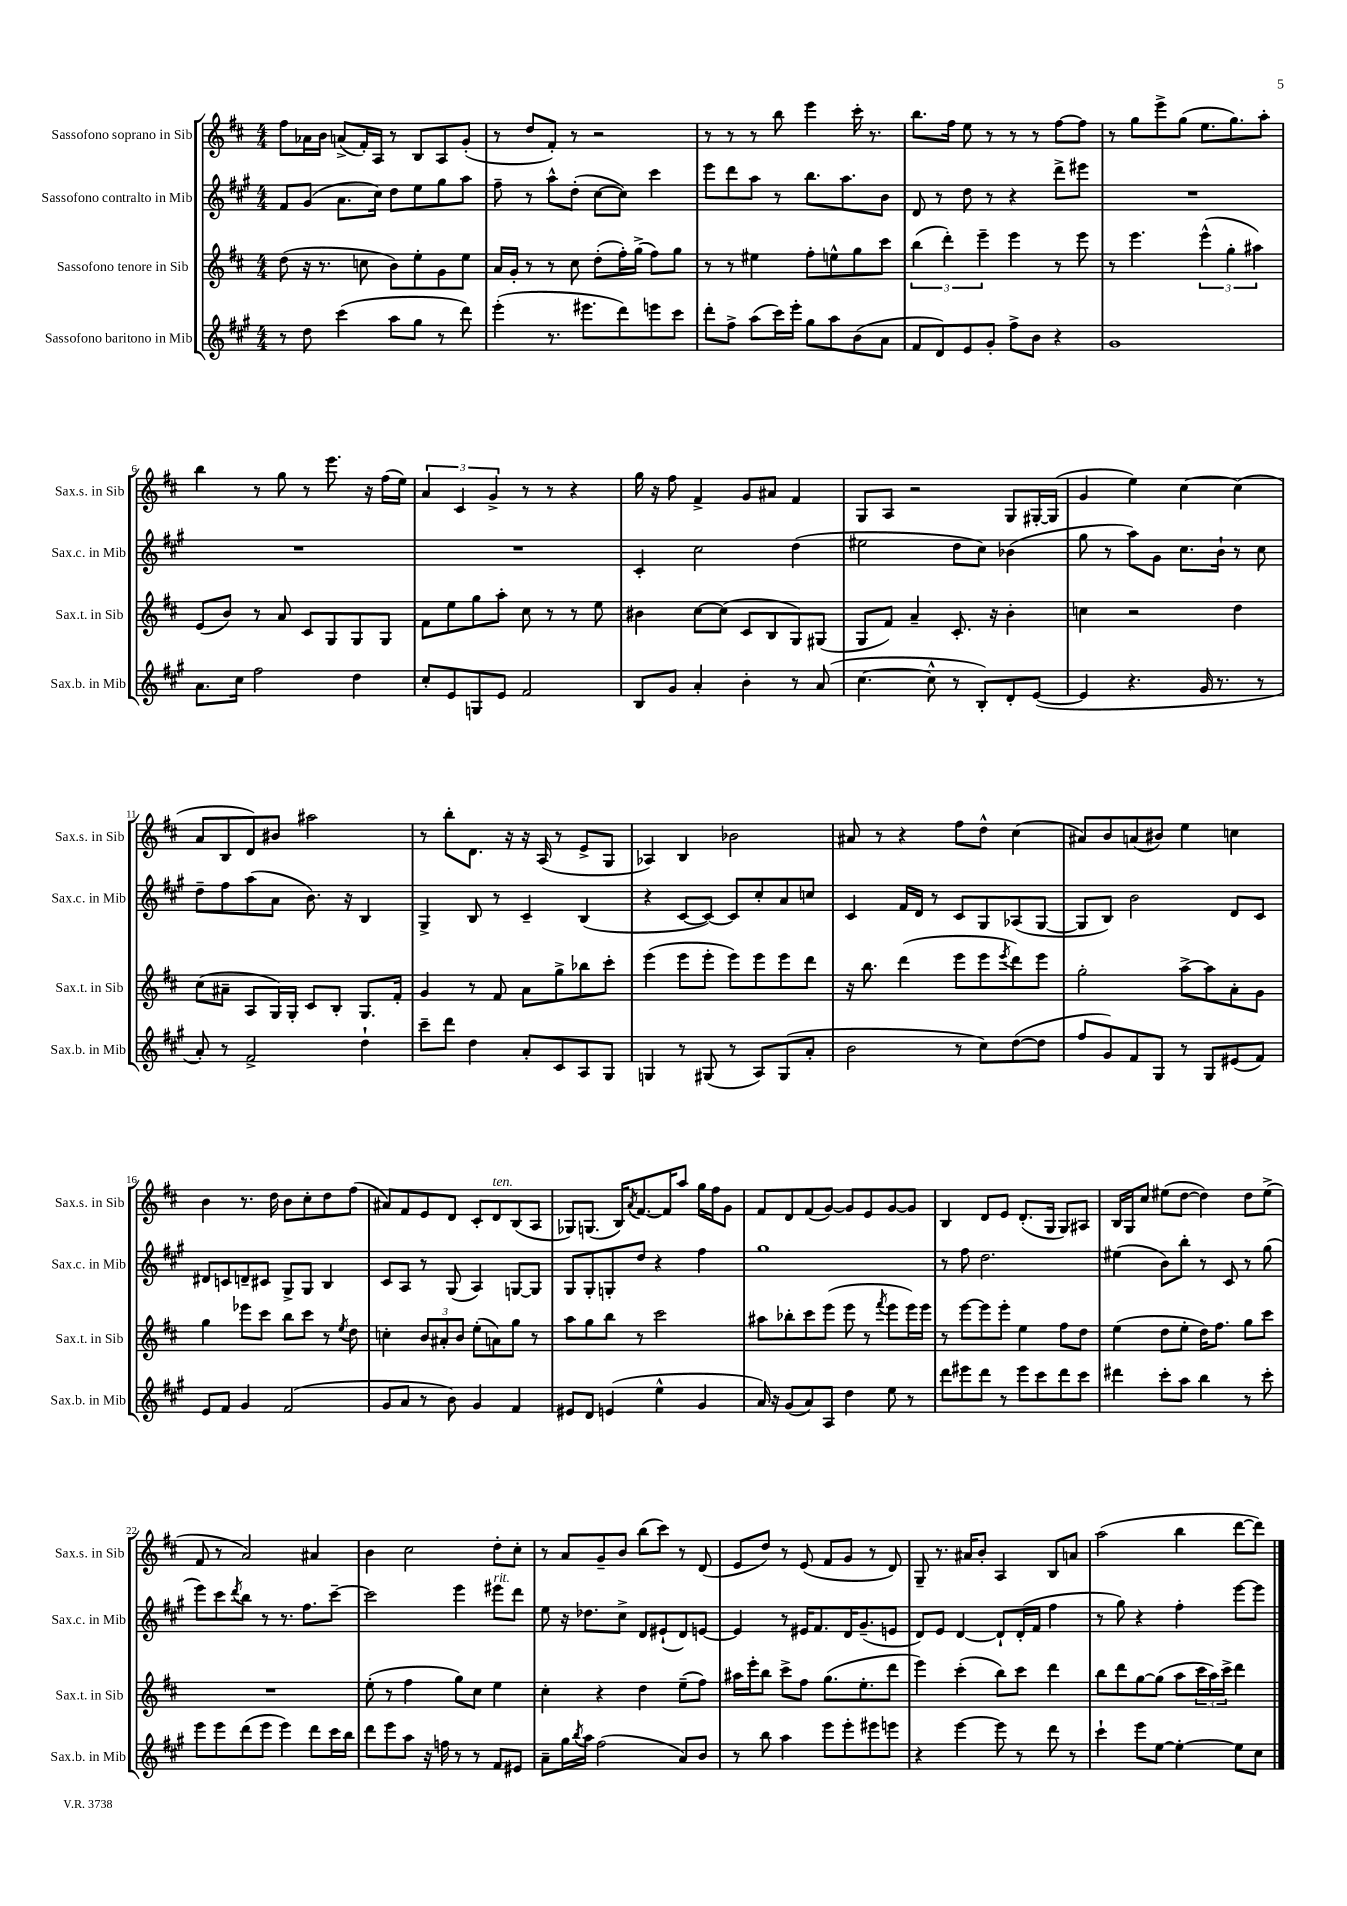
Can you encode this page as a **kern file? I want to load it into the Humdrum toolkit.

**kern	**kern	**kern	**kern
*part4	*part3	*part2	*part1
*staff4	*staff3	*staff2	*staff1
*I"Sassofono baritono in Mib	*I"Sassofono tenore in Sib	*I"Sassofono contralto in Mib	*I"Sassofono soprano in Sib
*I'Sax.b. in Mib	*I'Sax.t. in Sib	*I'Sax.c. in Mib	*I'Sax.s. in Sib
*clefG2	*clefG2	*clefG2	*clefG2
*k[f#c#g#]	*k[f#c#]	*k[f#c#g#]	*k[f#c#]
*M4/4	*M4/4	*M4/4	*M4/4
=1	=1	=1	=1
8r	(8dd\	8f#/L	8ff#\L
8dd\	16r	(8g#/J	16a-X\L
.	8.r	.	16b\JJ
(4ccc#\	.	8.a\L	(8an^/L
.	8ccn\	.	16f#'/L)
.	.	16cc#\Jk)	16A/JJ
8aa\L	8b\L)	8dd\L	8r
8gg#\J	8ee'\	8ee\	8B/L
8r	8g\	8gg#\	8A/
8ddd\)	8ee\J	8aa\J	(8g'/J
=2	=2	=2	=2
(4eee'\	16a/LL	8ff#~\	8r
.	16g'/JJ	.	.
.	8r	8r	8dd/L
8.r	8r	8aa^^\L	8f#'/J)
.	8cc#\	(8dd'\J	8r
8.eee#X\L	.	.	.
.	(8dd'\L	[8cc#\L	2r
8ddd\)	16ff#'\L)	8cc#\J])	.
.	(16gg^\JJ	.	.
8eeen\	8ff#\L)	4ccc#\	.
8ccc#\J	8gg\J	.	.
=3	=3	=3	=3
8ddd'\L	8r	8eee\L	8r
8ff#^\J	8r	8ddd\	8r
(8aa\L	4ee#X\	8aa\J	8r
16ccc#\L)	.	8r	8bb\
16eee'\JJ	.	.	.
8gg#\L	8ff#'\L	8.bb\L	4eee\
8aa\	8een^^\	.	.
.	.	8.aa\	.
(8b\	8gg\	.	16ccc#'\
.	.	.	8.r
8a\J	8ccc#\J	8b\J	.
=4	=4	=4	=4
8f#/L	(6bb\	8d/	8.bb\L
8d/)	.	8r	.
.	6ddd'\)	.	.
.	.	.	16ff#\Jk
8e/	.	8dd\	8ee\
.	6eee~\	.	.
8g#'/J	.	8r	8r
8ff#^\L	4eee\	4r	8r
8b\J	.	.	8r
4r	8r	8ddd^\L	[8ff#\L
.	8eee\	8eee#X\J	8ff#\J]
=5	=5	=5	=5
1g#	8r	1r	8r
.	4.eee\	.	8gg\L
.	.	.	8eee^\
.	.	.	(8gg\J
.	(6eee^^\	.	8.ee\L
.	6gg'\	.	.
.	.	.	8.gg\)
.	6aa#X\)	.	.
.	.	.	8aa'\J
!!LO:LB:g=z
=6	=6	=6	=6
8.a\L	(8e/L	1r	4bb\
.	8b/J)	.	.
16cc#\Jk	.	.	.
2ff#\	8r	.	8r
.	8a/	.	8gg\
.	8c#/L	.	8r
.	8G/	.	8.eee\
4dd\	8G/	.	.
.	.	.	16r
.	8G/J	.	(16ff#\LL
.	.	.	16ee\JJ)
=7	=7	=7	=7
8cc#'/L	8f#\L	1r	6a/
8e/	8ee\	.	.
.	.	.	6c#/
8Gn/	8gg\	.	.
.	.	.	6g^/
8e/J	8aa'\J	.	.
2f#/	8cc#\	.	8r
.	8r	.	8r
.	8r	.	4r
.	8ee\	.	.
=8	=8	=8	=8
8B/L	4b#X\	4c#'/	16gg\
.	.	.	16r
8g#/J	.	.	8ff#\
4a'/	[8cc#\L	2cc#\	4f#^/
.	(8cc#\J]	.	.
4b'\	8c#/L	.	8g/L
.	8B/	.	8a#X/J
8r	8G/)	(4dd\	4f#/
(8a/	(8G#X/J	.	.
=9	=9	=9	=9
[4.cc#\	8G/L	2ee#X\	8G/L
.	8f#/J)	.	8A/J
.	4a~/	.	2r
8cc#^^\]	.	.	.
8r	8.c#'/	8dd\L	.
8B'/L)	.	8cc#\J)	.
.	16r	.	.
8d'/	4b'\	(4b-X\	8G/L
([8e/J	.	.	[16G#X'/L
.	.	.	(16G#/JJ]
=10	=10	=10	=10
4e/]	4ccn\	8gg#\	4g/
.	.	8r	.
4.r	2r	8aa\L)	4ee\)
.	.	8g#\J	.
.	.	8.cc#\L	[4cc#\
16g#/	.	.	.
8.r	.	16b`\Jk	.
.	4dd\	8r	(4cc#\]
8r	.	8cc#\	.
!!LO:LB:g=z
=11	=11	=11	=11
8a'/)	(8cc#\L	8dd~\L	8a/L
8r	8a#X~\J	8ff#\	8B/
2f#^/	8A/L	(8aa\	8d/)
.	16G/L)	8a\J	8b#X/J
.	16G'/JJ	.	.
.	8c#/L	8.b\)	2aa#X\
.	8B'/J	.	.
.	.	16r	.
4dd`\	8.G/L	4B/	.
.	16f#'/Jk	.	.
=12	=12	=12	=12
8ccc#~\L	4g/	4G#^/	8r
8ddd\J	.	.	8bb'\L
4dd\	8r	8B/	8.d\J
.	8f#/	8r	.
.	.	.	16r
8a'/L	8a\L	4c#~/	16r
.	.	.	(16A/
8c#/	8gg^\	.	8r
8A/	8bb-X\	(4B/	8e^/L
8G#/J	8ccc#'\J	.	8G/J
=13	=13	=13	=13
4Gn/	(4eee\	4r	4A-X/)
8r	8eee\L	[8c#/L	4B/
(8G#X/	8eee'\J	8c#/J_)	.
8r	8eee\L)	8c#/L]	2b-X\
8A/L)	8eee\	8cc#'/	.
(8G#/	8eee\	8a/	.
8a'/J	8ddd\J	8ccn/J	.
=14	=14	=14	=14
2b\	16r	4c#/	8a#X/
.	8.bb\	.	.
.	.	.	8r
.	(4ddd\	16f#/LL	4r
.	.	16d/JJ	.
.	.	8r	.
8r	8eee\L	8c#/L	8ff#\L
8cc#\L)	8eee\	8G#/	8dd^^\J
.	8qeee/	.	.
([8dd\	8ddd\)	(8A-X/	(4cc#\
8dd\J]	8eee\J	[8G#/J	.
=15	=15	=15	=15
8ff#/L	2gg'\	8G#/L]	8a#X/L)
8g#/)	.	8B/J)	8b/
8f#/	.	2b\	(8an/
8G#/J	.	.	8b#X/J)
8r	[8aa^\L	.	4ee\
8G#/L	8aa\]	.	.
(8e#X/	8a'\	8d/L	4ccn\
8f#/J)	8g\J	8c#/J	.
!!LO:LB:g=z
=16	=16	=16	=16
8e/L	4gg\	8d#X/L	4b\
8f#/J	.	8cn/	.
4g#/	8eee-X\L	8dn~/	8.r
.	8ccc#\J	8c#X/J	.
.	.	.	16dd\
(2f#/	8bb\L	8G#^/L	8b\L
.	8ccc#\J	8G#/J	8cc#'\
.	8r	4B/	8dd\
.	8qee/	.	.
.	8dd\	.	(8ff#\J
=17	=17	=17	=17
8g#/L	4ccn'\	8c#/L	8a#X/L)
8a/J	.	8A/J	8f#/
8r	12b/L	8r	8e/
.	12a#X'/	.	.
8b\)	.	(8G#/	8d/J
.	12b/J	.	.
4g#/	(8ee'\L	4A/)	8c#'/L
!	!	!	!LO:TX:a:i:t=ten.
.	8an\)	.	8d/
4f#/	8gg\J	[8Gn/L	(8B/
.	8r	8G/J]	8A/J
=18	=18	=18	=18
8e#X/L	8aa\L	8G#/L	8G-X/L)
8d/J	8gg\	8G#'/	(8.Gn/J
(4en/	8bb\J	8Gn'/	.
.	.	.	16B/KL)
.	.	.	8qa/
.	8r	8dd/J	[8.f#/
4ee^^\	2ccc#\	4r	.
.	.	.	16f#/K]
.	.	.	8aa/J
4g#/	.	4ff#\	16gg\LL
.	.	.	16ff#\J
.	.	.	8g\J
=19	=19	=19	=19
16a/)	8aa#X\L	1gg#	8f#/L
16r	.	.	.
(8g#/L	8bb-X'\	.	8d/
8a/)	8ccc#\	.	(8f#/
8A/J	(8eee\J	.	[8g/J)
4dd\	8eee\	.	8g/L]
.	8r	.	8e/
.	8qfff#/	.	.
8ee\	8eee\L	.	[8g/
8r	16eee\L)	.	8g/J]
.	16eee\JJ	.	.
=20	=20	=20	=20
8ddd\L	8r	8r	4B/
8eee#X\	[8eee\L	8ff#\	.
8ddd\J	8eee\]	2.dd\	8d/L
8r	8eee'\J	.	8e/J
8eee#\L	4ee\	.	(8.d'/L
8ccc#\	.	.	.
.	.	.	16G/Jk
8ddd\	8ff#\L	.	8G/L)
8ccc#\J	8dd\J	.	8A#X/J
=21	=21	=21	=21
4ddd#X\	(4ee\	(4ee#X\	16B/LL
.	.	.	16G/J
.	.	.	8cc#/J
8ccc#'\L	8dd\L	8b\L)	(8ee#X\L
8aa\J	8ee'\J	8bb'\J	[8dd\J
4bb\	16dd\KL)	8r	4dd\])
.	8.ff#\J	.	.
.	.	8c#/	.
8r	8gg\L	8r	8dd\L
8ccc#'\	8ccc#\J	(8gg#\	(8ee#^\J
!!LO:LB:g=z
=22	=22	=22	=22
8eee\L	1r	8eee\L)	8f#/
8eee\	.	8ccc#\	8r
.	.	8qddd/	.
(8ddd\	.	8bb\J	2a/)
8eee\J	.	8r	.
4eee\)	.	8.r	.
.	.	8.ff#\L	.
8ddd\L	.	.	4a#X/
16ccc#\L	.	[8ccc#~\J	.
16bb\JJ	.	.	.
=23	=23	=23	=23
8ddd\L	(8ee'\	2ccc#\]	4b\
8eee\	8r	.	.
8aa\J	4ff#\	.	2cc#\
16r	.	.	.
16ffn\	.	.	.
8r	8gg\L)	4eee\	.
8r	8cc#\J	.	.
!	!	!LO:TX:a:i:t=rit.	!
8f#/L	4ee\	8eee#X\L	8dd'\L
8e#X/J	.	8ddd\J	8cc#'\J
=24	=24	=24	=24
8a~\L	4cc#'\	8ee\	8r
16gg#\L	.	16r	8a/L
8qbb/	.	.	.
16aa\JJ	.	8.dd-X\L	.
(2ff#\	4r	.	8g~/
.	.	8cc#^\J	8b/J
.	4dd\	8d/L	(8bb\L
.	.	(8e#X`/	8ccc#\J)
8a/L)	(8ee~\L	8d/)	8r
8b/J	8ff#\J)	[8en/J	(8d/
=25	=25	=25	=25
8r	16aa#X\LL	4e/]	8e/L
.	16eee'\J	.	.
8bb\	8bb\J	.	8dd/J)
4aa\	8ccc#^\L	8r	8r
.	8ff#\J	16e#X/KL	(8e/
.	.	8.f#/	.
8eee\L	(8.gg\L	.	8f#/L
8eee'\	.	16d/K	8g/J
.	8.ee'\	(8.g#~/	.
8eee#X\	.	.	8r
8eeen\J	8ddd\J	8en/J	8d/)
=26	=26	=26	=26
4r	4eee\)	8d/L)	8G~/
.	.	8e/J	8.r
[4eee\	(4ccc#'\	[4d/	.
.	.	.	16a#X/KL
.	.	.	8b'/J
8eee\]	8bb\L)	8d`/L]	4A/
8r	8ccc#\J	(16d'/L	.
.	.	16f#/JJ	.
8ddd\	4ddd\	4ff#\	8B/L
8r	.	.	8an/J
=27	=27	=27	=27
4ccc#`\	8bb\L	8r	(2aa\
.	8ddd\	8gg#\)	.
8eee\L	[8gg\	4r	.
[8ee\J	(8gg\J]	.	.
4ee'\_	8aa\L	4ff#'\	4bb\
.	24ccc#\L	.	.
.	24aa\)	.	.
.	24ccc#^\JJ	.	.
8ee\L]	4ddd\	[8eee\L	[8ddd\L
8cc#\J	.	8eee\J]	8ddd\J])
==	==	==	==
*-	*-	*-	*-
